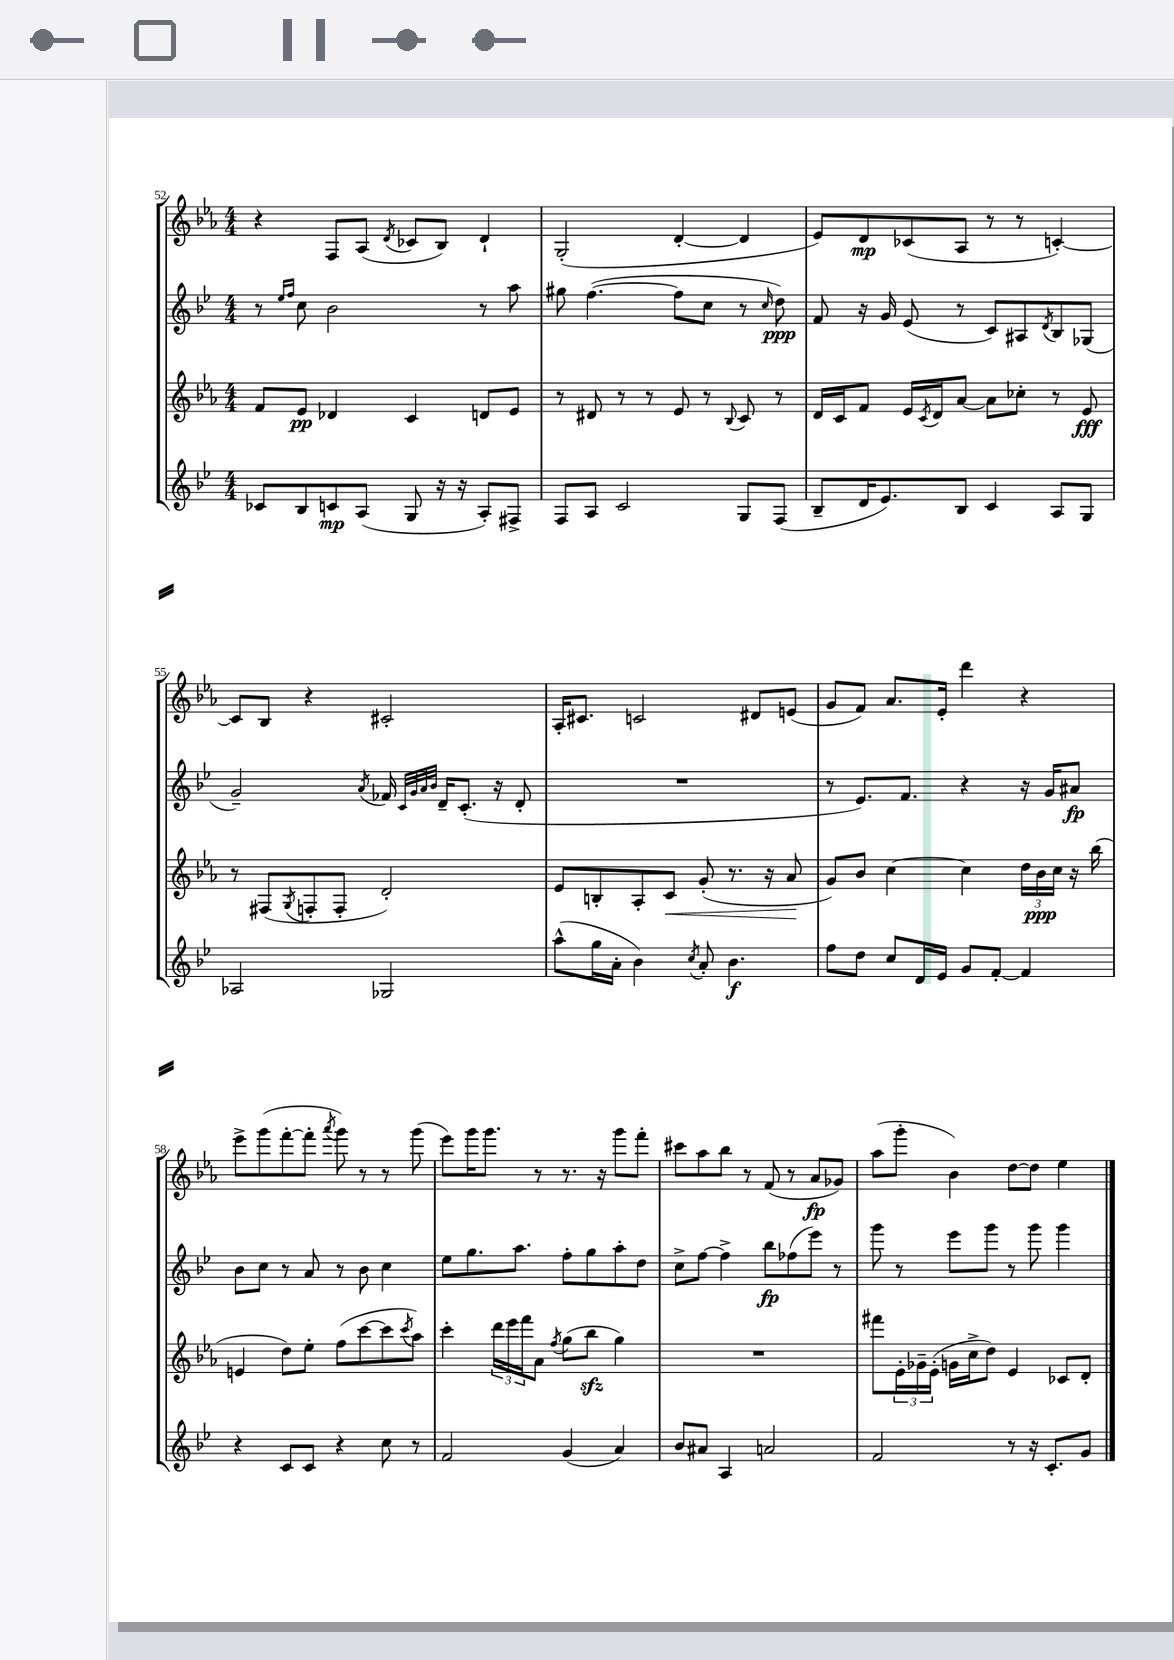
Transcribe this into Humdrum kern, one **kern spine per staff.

**kern	**kern	**kern	**kern
*staff4	*staff3	*staff2	*staff1
*clefG2	*clefG2	*clefG2	*clefG2
*k[b-e-]	*k[b-e-a-]	*k[b-e-]	*k[b-e-a-]
*M4/4	*M4/4	*M4/4	*M4/4
8c-	8f	8r	4r
.	.	16qqee-	.
.	.	16qqff	.
8B-	8e-	8cc	.
8c	4d-	2b-	8F
(8A	.	.	(8A-
.	.	.	8qd
8G	4c	.	8c-
16r	.	.	8B-)
16r	.	.	.
8A')	8d	8r	4d`
8F#^	8e-	8aa	.
=	=	=	=
8F	8r	8gg#	(2G'
8A	8d#	([4.ff	.
2c	8r	.	.
.	8r	.	.
.	8e-	8ff]	[4d'
.	8r	8cc	.
.	8qqB-	.	.
8G	8c	8r	4d]
.	.	16qqcc	.
(8F	8r	8dd)	.
=	=	=	=
8B-~	16d	8f	8e-)
.	16c	.	.
16d	8f	16r	8d
8.e-)	.	16g	.
.	16e-	(8e-	(8c-
.	8qc	.	.
.	16d	.	.
8B-	[8a-	8r	8A-
4c	8a-]	8c)	8r
.	8cc-'	8A#	8r
.	.	8qd	.
8A	8r	8B-	[4c')
8G	8e-	(8G-	.
=	=	=	=
2A-	8r	2g~)	8c]
.	(8F#	.	8B-
.	8qG	.	.
.	8F'	.	4r
.	8F'	.	.
.	.	8qa	.
2G-	2d')	16f-	2c#'
.	.	32qqc	.
.	.	32qqg	.
.	.	32qqa	.
.	.	32qqb-	.
.	.	16d~	.
.	.	(8.c'	.
.	.	16r	.
.	.	8d'	.
=	=	=	=
(8aa^^	8e-	1r	16A-'
.	.	.	8.c#
16gg	8B'	.	.
16a'	.	.	.
4b-)	8A-'	.	2c
.	8c	.	.
8qcc	.	.	.
8a'	(8g'	.	.
4.b-	8.r	.	.
.	.	.	8d#
.	16r	.	.
.	8a-	.	(8e
=	=	=	=
8ff	8g)	8r	8g
8dd	8b-	8.e-)	8f)
8cc	[4cc	.	8.a-
.	.	8.f	.
16d	.	.	.
16e-	.	.	16e-'
8g	4cc]	4r	4ddd
[8f'	.	.	.
4f]	24dd	16r	4r
.	24b-	.	.
.	.	16g	.
.	24cc	.	.
.	16r	8a#	.
.	(16bb-	.	.
=	=	=	=
4r	4e	8b-	8eee-^
.	.	8cc	(8ggg
8c	8dd)	8r	[8fff'
8c	8ee-'	8a	8fff']
.	.	.	8qaaa-
4r	(8ff	8r	8ggg)
.	[8ccc	8b-	8r
8cc	8ccc]	4cc	8r
.	8qccc	.	.
8r	8aa-)	.	(8ggg
=	=	=	=
2f	4ccc'	8ee-	8eee-)
.	.	8.gg	16ggg
.	.	.	8.ggg
.	24ddd	.	.
.	24eee-	.	.
.	.	8.aa	.
.	24fff	.	.
.	8a-	.	8r
.	8qff	.	.
(4g	(8gg	8ff'	8.r
.	8bb-	8gg	.
.	.	.	16r
4a)	4gg)	8aa'	8ggg
.	.	8dd	8fff'
=	=	=	=
8b-	1r	8cc^	8ccc#
8a#	.	[8ff	8aa-
4A	.	4ff^]	8bb-
.	.	.	8r
2a	.	8bb-	(8f
.	.	(8ff-	8r
.	.	8eee-)	8a-
.	.	8r	8g-)
=	=	=	=
2f	8fff#	8ggg	(8aa-
.	24e-'	8r	8ggg'
.	24g-~	.	.
.	(24e-'	.	.
.	16g	8eee-	4b-)
.	16cc^	.	.
.	8dd)	8ggg	.
8r	4e-	8r	[8dd
16r	.	8ggg	8dd]
8.c'	.	.	.
.	8c-	4ggg	4ee-
8g	8d'	.	.
==	==	==	==
*-	*-	*-	*-
